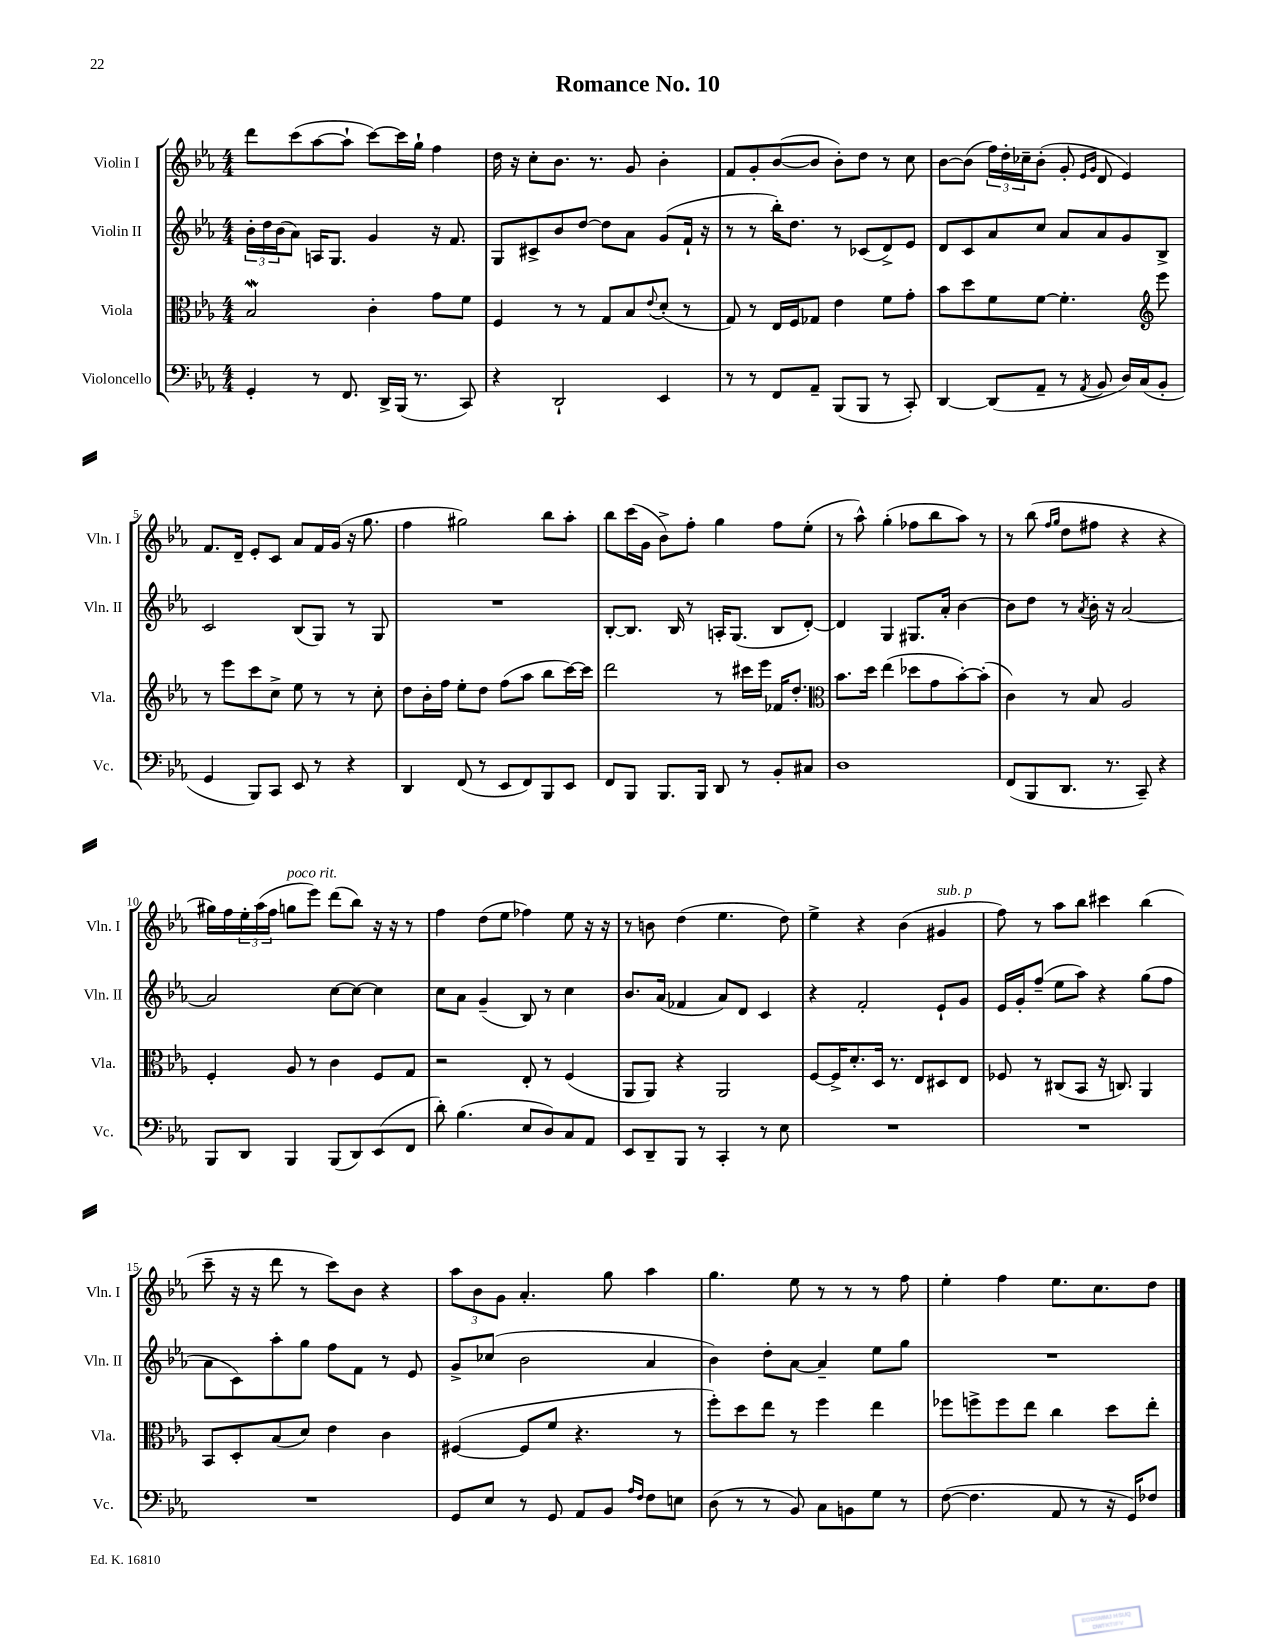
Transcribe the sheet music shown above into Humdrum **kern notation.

**kern	**kern	**kern	**kern
*staff4	*staff3	*staff2	*staff1
*clefF4	*clefC3	*clefG2	*clefG2
*k[b-e-a-]	*k[b-e-a-]	*k[b-e-a-]	*k[b-e-a-]
*M4/4	*M4/4	*M4/4	*M4/4
4GG'	2B-	24b-'	8ddd
.	.	24dd	.
.	.	(24b-	.
.	.	8a-)	(8ccc
8r	.	16A	[8aa-
.	.	8.G	.
8.FF	.	.	8aa-`]
.	4c'	4g	[8ccc)
16DD^	.	.	.
(16BBB-	.	.	16ccc]
8.r	.	.	16gg`
.	8g	16r	4ff
.	.	8.f	.
8CC)	8f	.	.
=	=	=	=
4r	4F	8G	16dd
.	.	.	16r
.	.	8c#^	8cc'
2DD`	8r	8b-	8.b-
.	8r	[8dd	.
.	.	.	8.r
.	8G	8dd]	.
.	8B-	8a-	8g
.	8qqe-	.	.
4EE-	(8d'	(8g	4b-'
.	8r	16f`	.
.	.	16r	.
=	=	=	=
8r	8G)	8r	8f
8r	8r	8r	8g'
8FF	16E-	16bb-')	([8b-
.	16F	8.dd	.
8AA-~	8G-	.	8b-]
(8BBB-	4e-	8r	8b-')
8BBB-	.	(8c-	8dd
8r	8f	8d^)	8r
8CC')	8g'	8e-	8cc
=	=	=	=
[4DD	8b-	8d	[8b-
.	8dd	8c	(8b-]
(8DD]	8f	8a-	24ff)
.	.	.	24dd'
.	.	.	24cc-~
8AA-~	[8f	8cc	(8b-'
8r	4.f']	8a-	8g'
.	.	.	16qqe-
8qAA-	.	.	16qqg
8BB-	.	8a-	8d
16D)	.	8g	4e-)
(16C	.	.	.
*	*clefG2	*	*
8BB-'	8eee-	8B-^	.
=	=	=	=
4GG	8r	2c	8.f
.	8eee-	.	.
.	.	.	16d~
8BBB-)	8ccc	.	8e-'
8CC	8cc^	.	8c
8EE-	8ee-	(8B-	8a-
8r	8r	8G)	16f
.	.	.	(16g
4r	8r	8r	16r
.	.	.	8.gg
.	8cc'	8G	.
=	=	=	=
4DD	8dd	1r	4ff
.	16b-'	.	.
.	16ff	.	.
(8FF	8ee-'	.	2gg#)
8r	8dd	.	.
8EE-	(8ff	.	.
8FF)	8aa-	.	.
8BBB-	8bb-	.	8bb-
8EE-	[16ccc)	.	8aa-'
.	16ccc]	.	.
=	=	=	=
8FF	2ddd	[8B-'	8bb-
8BBB-	.	8.B-]	(16ccc
.	.	.	16g
8.BBB-	.	.	8b-^)
.	.	16B-	.
.	.	8r	8ff'
16BBB-	.	.	.
8DD	8r	16A'	4gg
.	.	(8.G	.
8r	16ccc#	.	.
.	16eee-	.	.
8BB-'	16f-	8B-	8ff
.	8.dd'	.	.
8C#	.	[8d')	(8ee-'
=	=	=	=
*	*clefC3	*	*
1D	8.b-	4d]	8r
.	.	.	8aa-^^)
.	16dd	.	.
.	(4ee-	4G	(4gg'
.	8dd-	8.G#	8ff-
.	8g	.	8bb-
.	.	16a-'	.
.	[8b-')	[4b-	8aa-)
.	(8b-']	.	8r
=	=	=	=
(8FF	4c)	8b-]	8r
8BBB-	.	8dd	(8bb-
.	.	.	16qqff
.	.	.	16qqgg
8.DD	8r	8r	8dd
.	.	8qa-	.
.	8B-	16b-'	8ff#
8.r	.	16r	.
.	2A-	[2a-	4r
8CC~)	.	.	.
4r	.	.	4r
=	=	=	=
8BBB-	4F'	2a-]	16gg#)
.	.	.	16ff
8DD	.	.	24ee-'
.	.	.	(24aa-
.	.	.	24ff
4BBB-	8A-	.	8gg
.	8r	.	8eee-)
(8BBB-	4c	[8cc	(8ddd
8DD)	.	8cc_	8bb-)
(8EE-	8F	4cc]	16r
.	.	.	16r
8FF	8G	.	8r
=	=	=	=
8d')	2r	8cc	4ff
(4.B-	.	8a-	.
.	.	(4g~	(8dd
.	.	.	8ee-
8E-	8E-'	8B-)	4ff-)
8D)	8r	8r	.
8C	(4F	4cc	8ee-
8AA-	.	.	16r
.	.	.	16r
=	=	=	=
8EE-	8AA-	8.b-	8r
8DD~	8AA-)	.	8b
.	.	(16a-	.
8BBB-	4r	4f-	(4dd
8r	.	.	.
4CC'	2AA-	8a-)	4.ee-
.	.	8d	.
8r	.	4c	.
8E-	.	.	8dd)
=	=	=	=
1r	[8F	4r	4ee-^
.	16F^]	.	.
.	8.d'	.	.
.	.	2f'	4r
.	16D	.	.
.	8.r	.	.
.	.	.	(4b-
.	8E-	.	.
.	8D#	8e-`	4g#
.	8E-	8g	.
=	=	=	=
1r	8F-	16e-	8ff)
.	.	16g'	.
.	8r	(8ff~	8r
.	(8C#	8ee-	8aa-
.	8BB-	8aa-)	8bb-
.	16r	4r	4ccc#
.	8.C)	.	.
.	4AA-	(8gg	(4bb-
.	.	8ff	.
=	=	=	=
1r	8BB-	8a-	8ccc~
.	8D'	8c)	16r
.	.	.	16r
.	(8B-	8aa-'	8ddd
.	8d)	8gg	8r
.	4e-	8ff	8ccc)
.	.	8f	8b-
.	4c	8r	4r
.	.	8e-	.
=	=	=	=
8GG	([4F#	8g^	12aa-
.	.	.	12b-
8E-	.	(8cc-	.
.	.	.	12g
8r	8F#]	2b-	4.a-'
8GG	8f	.	.
8AA-	4.r	.	.
8BB-	.	.	8gg
16qqA-	.	.	.
16qqF	.	.	.
8F	.	4a-	4aa-
8E	8r	.	.
=	=	=	=
(8D	8ff')	4b-)	4.gg
8r	8dd	.	.
8r	8ee-	8dd'	.
8BB-)	8r	[8a-	8ee-
8C	4ff	4a-~]	8r
8BB	.	.	8r
8G	4ee-	8ee-	8r
8r	.	8gg	8ff
=	=	=	=
([8F	8ff-	1r	4ee-'
4.F]	8ff^	.	.
.	8ff	.	4ff
.	8ee-	.	.
8AA-	4cc	.	8.ee-
8r	.	.	.
.	.	.	8.cc
16r	8dd	.	.
16GG)	.	.	.
8F-	8ee-'	.	8dd
==	==	==	==
*-	*-	*-	*-
